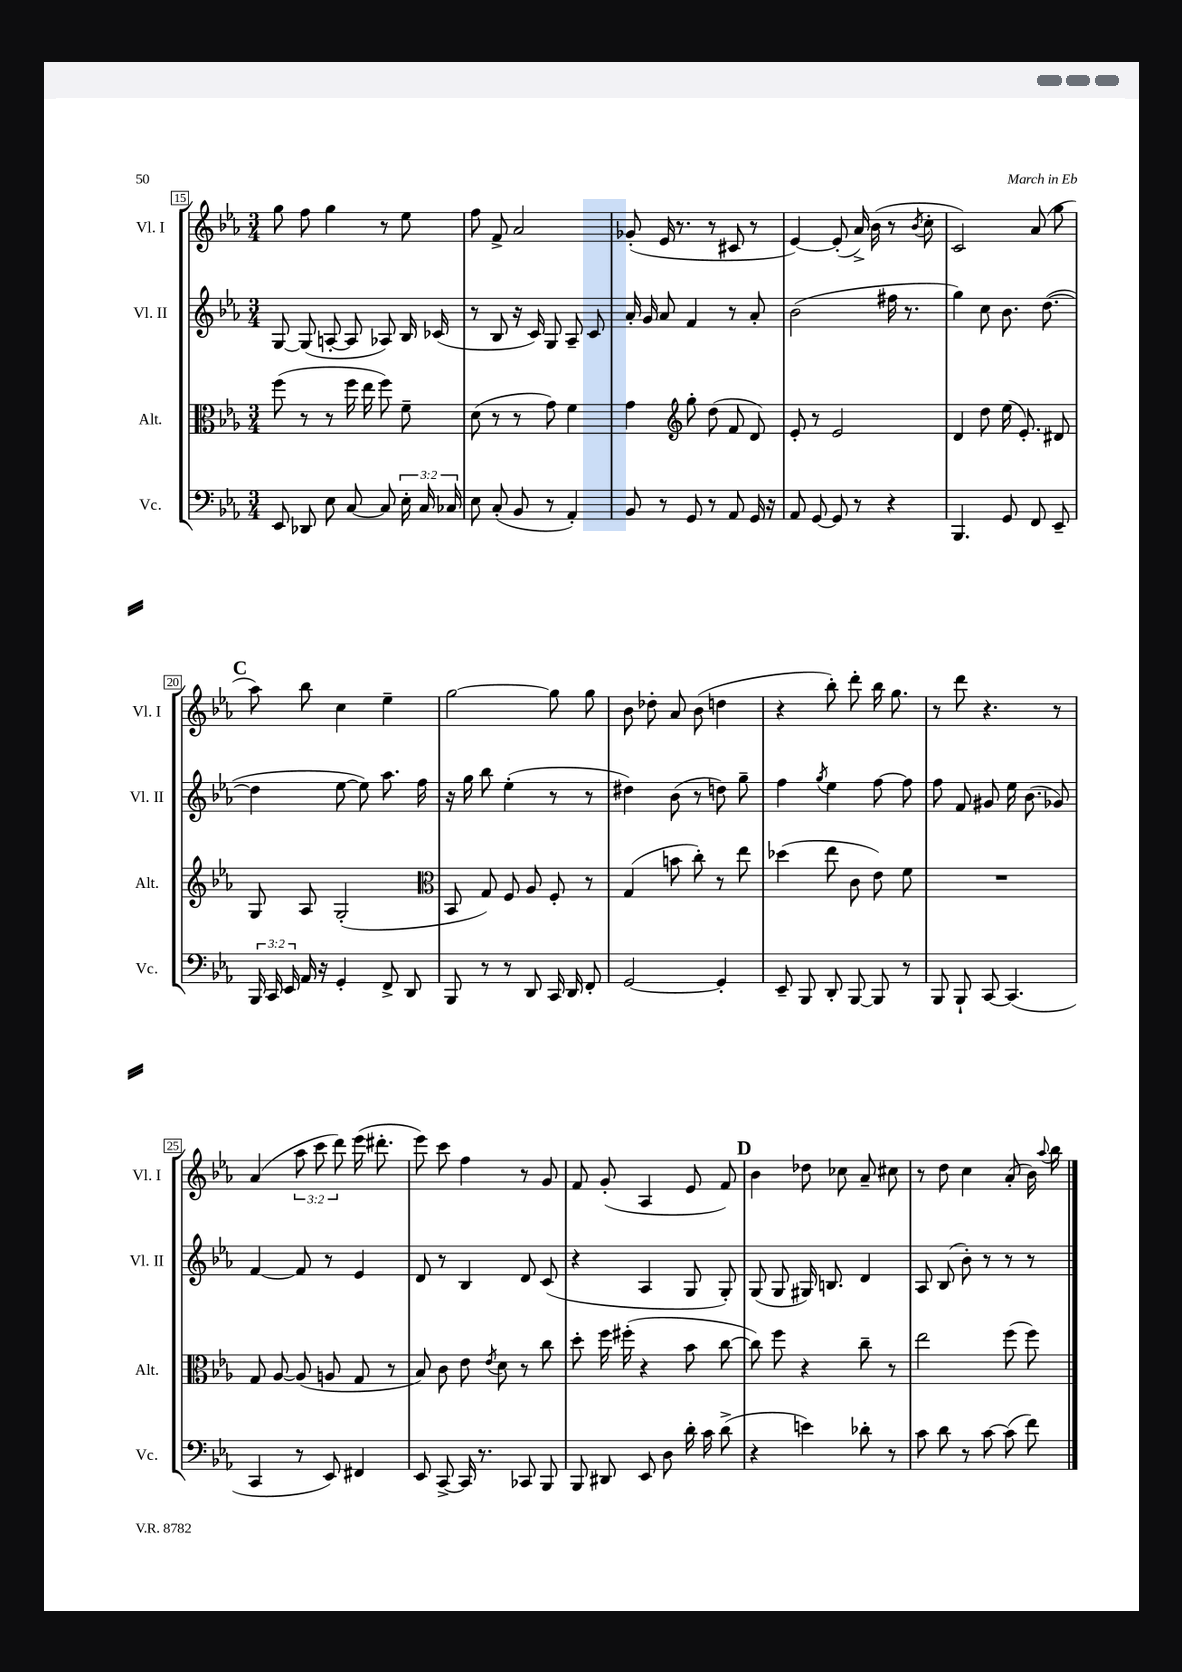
<<
\new StaffGroup <<
\new Staff = "s0" \with { instrumentName = "Vl. I" shortInstrumentName = "Vl. I" } {
    \clef treble \key ees \major \numericTimeSignature \time 3/4 \override Staff.TupletNumber.text = #tuplet-number::calc-fraction-text
    \autoBeamOff g''8 f''8 g''4 r8 ees''8 |
    f''8 f'8-> aes'2 |
    ges'8-.( ees'16 r8. r8 cis'8 r8 |
    ees'4~) ees'8-.( aes'16->) bes'16( r8 \acciaccatura { bes'8 } c''8-. |
    c'2) aes'8( g''8 |
    \mark \markup { \bold "C" } aes''8) bes''8 c''4 ees''4-- |
    g''2~ g''8 g''8 |
    bes'8 des''8-. aes'8 bes'8( d''4 |
    r4 bes''8-.) d'''8-. bes''16 g''8. |
    r8 d'''8 r4. r8 |
    aes'4( \tuplet 3/2 { aes''8 c'''8 d'''8) } ees'''16( dis'''8.-. |
    ees'''8) c'''8 f''4 r8 g'8 |
    f'8 g'8-.( aes4 ees'8 f'8) |
    \mark \markup { \bold "D" } bes'4 des''8 ces''8 aes'8-- cis''8 |
    r8 d''8 c''4 aes'8-.( bes'16) \appoggiatura { aes''8 } bes''16 \bar "|." |
}
\new Staff = "s1" \with { instrumentName = "Vl. II" shortInstrumentName = "Vl. II" } {
    \clef treble \key ees \major \numericTimeSignature \time 3/4
    \autoBeamOff g8~ g8( a8~-. a8 aes8) bes16 ces'16( |
    r8 bes8 r16 c'16) g8 aes8-- c'8 |
    aes'16-. g'16 aes'8 f'4 r8 aes'8-. |
    bes'2( fis''16 r8. |
    g''4) c''8 bes'8. d''8.~( |
    \mark \markup { \bold "C" } d''4 ees''8~ ees''8) aes''8. f''16 |
    r16 g''16 bes''8 ees''4-.( r8 r8 |
    dis''4) bes'8( r8 d''8) g''8-- |
    f''4 \acciaccatura { g''8 } ees''4 f''8~ f''8 |
    f''8 f'8 gis'8 ees''16 bes'8.( ges'8) |
    f'4~ f'8 r8 ees'4 |
    d'8 r8 bes4 d'8 c'8( |
    r4 aes4 g8 g8-.) |
    \mark \markup { \bold "D" } g8( g8 gis16) b8. d'4 |
    aes8 bes8( bes'8-.) r8 r8 r8 \bar "|." |
}
\new Staff = "s2" \with { instrumentName = "Alt." shortInstrumentName = "Alt." } {
    \clef alto \key ees \major \numericTimeSignature \time 3/4
    \autoBeamOff f''8( r8 r8 f''16 ees''16 f''8) f'8-- |
    d'8( r8 r8 g'8) f'4 |
    g'4 \clef treble g''8-. d''8( f'8 d'8) |
    ees'8-. r8 ees'2 |
    d'4 d''8 ees''16( ees'8.-.) dis'8 |
    \mark \markup { \bold "C" } g8 aes8 g2-.( |
    \clef alto bes,8 g8) f8 aes8 f8-. r8 |
    g4( b'8 c''8-.) r8 ees''8 |
    des''4( ees''8 c'8 ees'8) f'8 |
    R2. |
    g8 aes8~ aes8( a8 g8 r8 |
    bes8) c'8 ees'8 \acciaccatura { ees'8 } d'8 r8 c''8 |
    d''8-. f''16 fis''16-.( r4 bes'8 c''8~ |
    \mark \markup { \bold "D" } c''8) f''8 r4 c''8-- r8 |
    ees''2 f''8( f''8) \bar "|." |
}
\new Staff = "s3" \with { instrumentName = "Vc." shortInstrumentName = "Vc." } {
    \clef bass \key ees \major \numericTimeSignature \time 3/4 \override Staff.TupletNumber.text = #tuplet-number::calc-fraction-text
    \autoBeamOff ees,8 des,8 ees8 c8~ c8 \tuplet 3/2 { ees16-. c16 ces16 } |
    ees8 c8-.( bes,8 r8 aes,4-.) |
    bes,8 r8 g,8 r8 aes,8 g,16 r16 |
    aes,8 g,8~ g,8 r8 r4 |
    bes,,4. g,8 f,8 ees,8-- |
    \mark \markup { \bold "C" } \tuplet 3/2 { bes,,16 c,16 ees,16 } aes,16 r16 g,4-. f,8-> d,8 |
    bes,,8 r8 r8 d,8 c,16 d,16 f,8-. |
    g,2~ g,4-. |
    ees,8-- bes,,8 d,8-. bes,,8~ bes,,8 r8 |
    bes,,8 bes,,8-! c,8~ c,4.( |
    c,4 r8 ees,8) fis,4 |
    ees,8 c,8~-> c,16 r8. ces,8 bes,,8 |
    bes,,8 dis,8 ees,8 d8 d'16-. c'16 d'8->( |
    \mark \markup { \bold "D" } r4 e'4) des'8-. r8 |
    c'8 d'8 r8 c'8~ c'8( f'8) \bar "|." |
}
>>
>>
\layout { \context { \Score currentBarNumber = #15 \override BarNumber.stencil = #(make-stencil-boxer 0.1 0.3 ly:text-interface::print) } }
